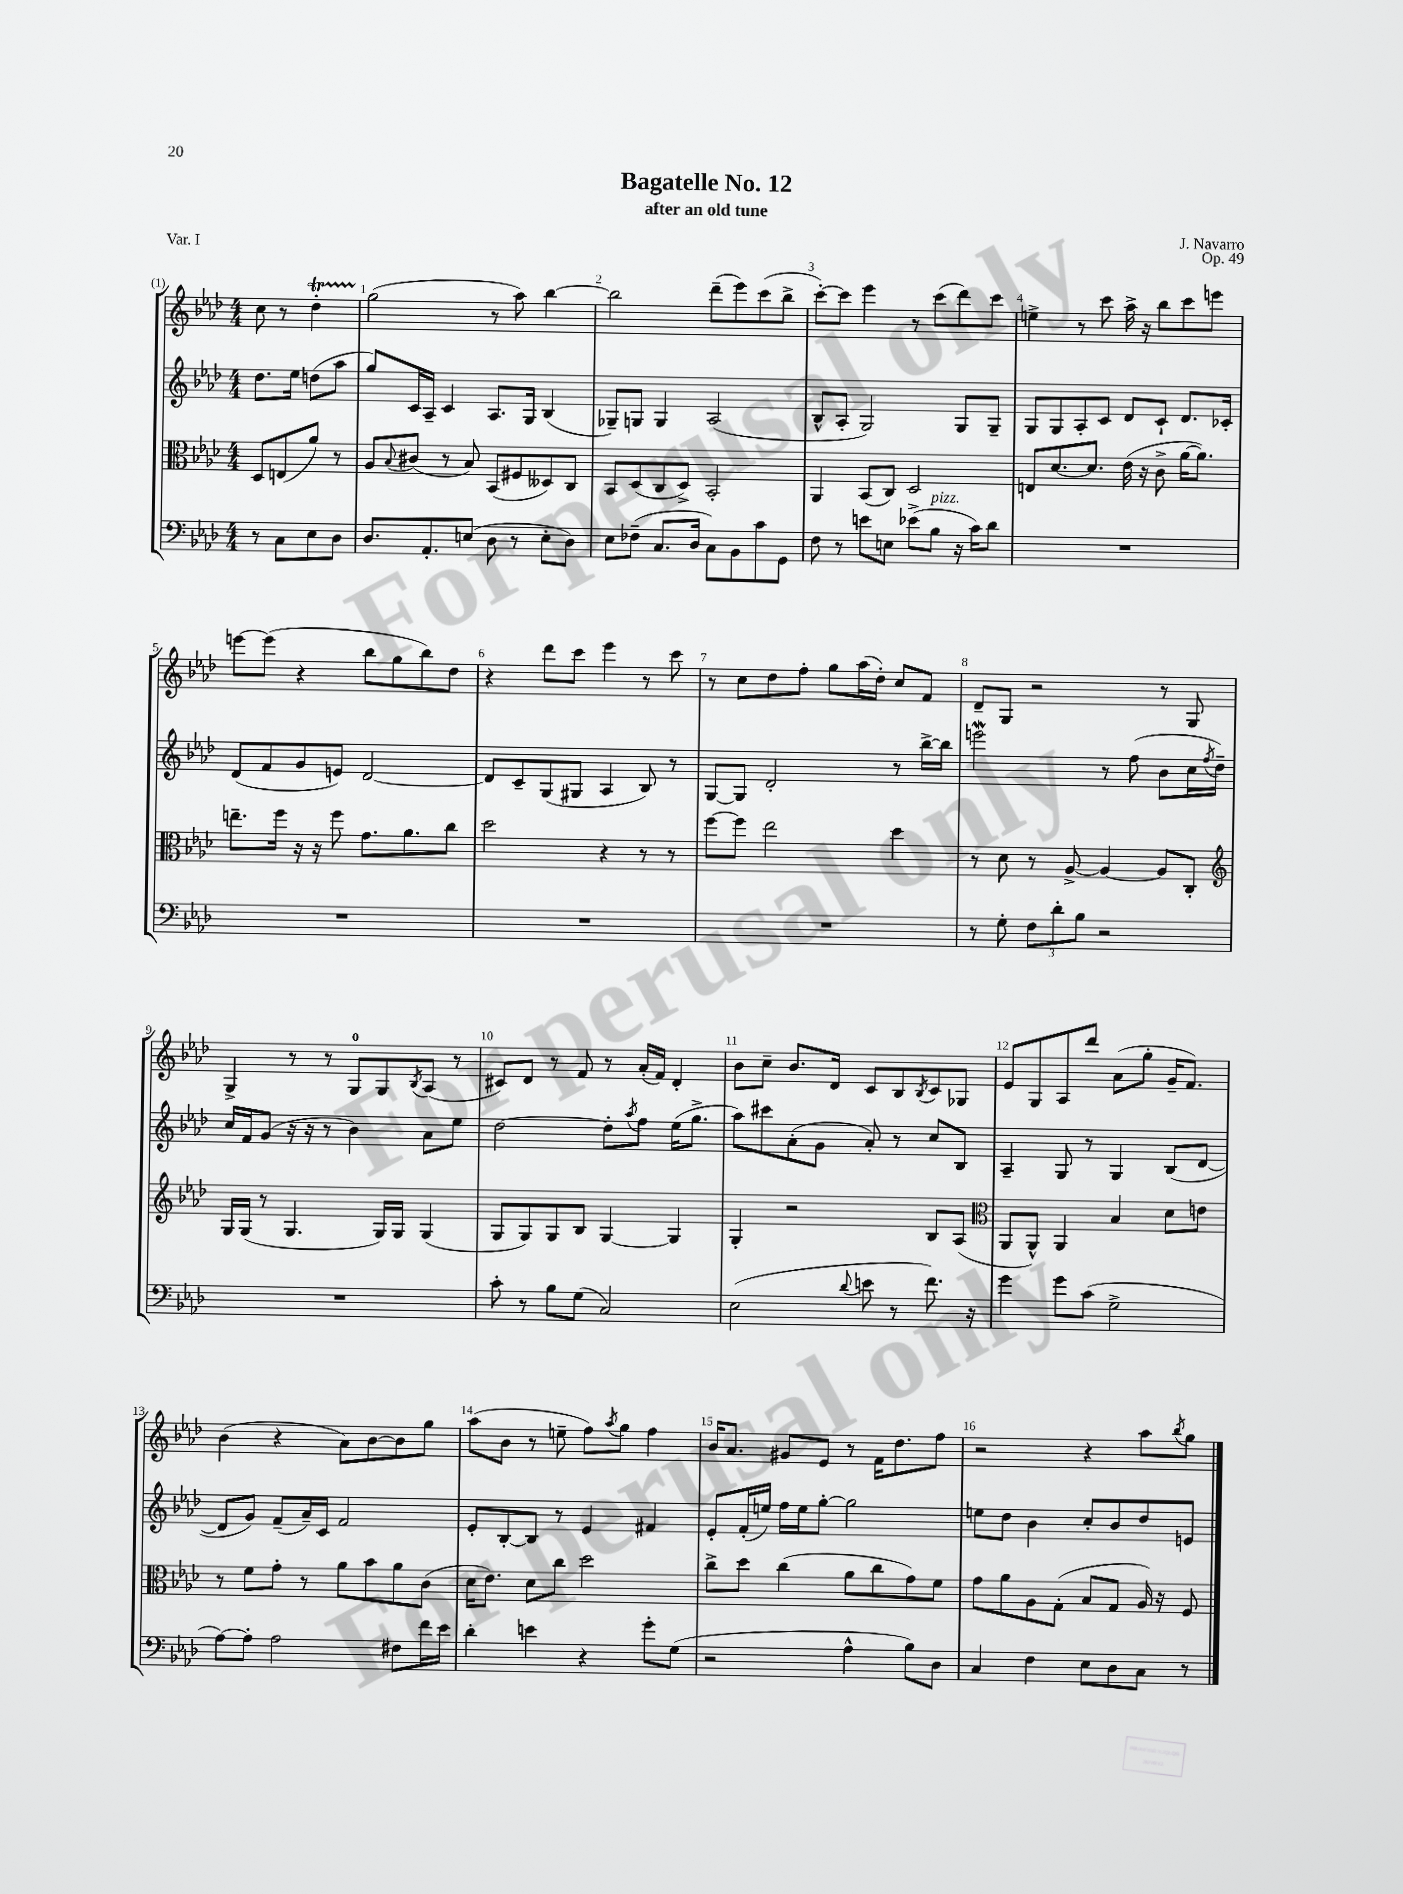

**kern	**kern	**kern	**kern
*part4	*part3	*part2	*part1
*staff4	*staff3	*staff2	*staff1
*clefF4	*clefC3	*clefG2	*clefG2
*k[b-e-a-d-]	*k[b-e-a-d-]	*k[b-e-a-d-]	*k[b-e-a-d-]
*M4/4	*M4/4	*M4/4	*M4/4
=	=	=	=
8r	8D-/L	8.dd-\L	8cc\
8C\L	(8En/	.	8r
.	.	16ee-\Jk	.
8E-\	8a-/J)	(8ddn\L	4dd-T'\
8D-\J	8r	8aa-\J	.
=1	=1	=1	=1
8.D-/L	8A-/L	8gg/L)	(2gg\
.	8qqB-/	.	.
.	(8c#X/J	16c/L	.
8.AA-'/	.	16A-~/JJ	.
.	8r	4c/	.
(8En/J	8B-/)	.	.
8D-\	(8BB-/L	8.A-/L	8r
8r	8F#X/	.	8aa-\)
.	.	16G/Jk	.
8E'\L	8D--X/)	(4B-/	[4bb-\
8D-\J)	8C/J	.	.
=2	=2	=2	=2
8E-\L	8BB-/L	8G-X~/L)	2bb-\]
(8F-X~\J	(8D-/	8Gn/J	.
8.C/L	8C/	4G/	.
.	8D-^/J)	.	.
16D-/Jk	.	.	.
8C\L)	2BB-'/	(2A-/	(8ddd-~\L
8BB-\	.	.	8eee-\)
8c\	.	.	(8ccc\
8GG\J	.	.	8bb-^\J
=3	=3	=3	=3
8F\	4AA-/	8B-^^/L	[8ccc'\L)
8r	.	8A-'/J	8ccc\J]
8en\L	(8BB-/L	2G/)	4eee-\
8En\J	8C/J)	.	.
(8e-X^\L	2D-/	.	8r
!LO:TX:a:i:t=pizz.	!	!	!
8B-\J	.	.	(8ccc\L
16r	.	8G/L	8ddd-\)
16c\KL)	.	.	.
8d-\J	.	8G~/J	8ccc\J
=4	=4	=4	=4
1r	8En/L	8G/L	4een^\
.	[8.d-/	8G/	.
.	.	8A-'/	8r
.	8.d-/J]	.	.
.	.	8c/J	8ccc\
.	(16e-\	8d-/L	16aa-^\
.	16r	.	16r
.	8c^\	8c`/J	8bb-\L
.	[16a-\KL	8.d-/L	8ccc\
.	8.a-\J])	.	.
.	.	.	8eeen\J
.	.	16c-X'/Jk	.
!!LO:LB:g=z
=5	=5	=5	=5
1r	8.een~\L	(8d-/L	[8eeen\L
.	.	8f/	(8eee\J]
.	16ff\Jk	.	.
.	16r	8g/	4r
.	16r	.	.
.	8ff\	8en/J)	.
.	8.g\L	[2d-/	8bb-\L
.	.	.	8gg\
.	8.a-\	.	.
.	.	.	8bb-\)
.	8cc\J	.	8dd-\J
=6	=6	=6	=6
1r	2dd-\	8d-/L]	4r
.	.	8c~/	.
.	.	(8G/	8ddd-\L
.	.	8G#X/J	8ccc\J
.	4r	4A-/	4eee-\
.	8r	8B-/)	8r
.	8r	8r	8ccc\
=7	=7	=7	=7
1r	[8ff\L	[8G/L	8r
.	8ff\J]	8G/J]	8cc\L
.	2ee-\	2d-'/	8dd-\
.	.	.	8ff'\J
.	.	.	8gg\L
.	.	.	(16aa-\L
.	.	.	16dd-'\JJ)
.	4dd-\	8r	8cc/L
.	.	[16bb-^\LL	8f/J
.	.	16bb-\JJ]	.
=8	=8	=8	=8
8r	8r	2eeenW\	8d-~/L
8G'\	8d-\	.	8G/J
12F\L	8r	.	2r
12d-'\	.	.	.
.	[8A-^/	.	.
12B-\J	.	.	.
2r	4A-/_	8r	.
.	.	(8ff\	.
.	8A-/L]	8b-\L	8r
.	8C'/J	16cc\L	8G/
.	.	8qff/	.
.	.	16dd-~\JJ)	.
!!LO:LB:g=z
=9	=9	=9	=9
*	*clefG2	*	*
1r	16G/LL	16cc/LL	4G^/
.	(16G/JJ	16f/J	.
.	8r	(8g/J	.
.	4.G/	16r	8r
.	.	16r	.
.	.	8r	8r
.	.	4b-\)	8G/L
.	16G/LL)	.	8G/
.	16G/JJ	.	.
.	.	.	8qB-/
.	(4G/	8a-\L	(8A-/J
.	.	8ee-\J	8r
=10	=10	=10	=10
8c'\	8G/L	[2dd-\	8c#X/L)
8r	8G/)	.	8d-/J
8B-\L	8G/	.	8r
(8G\J	8B-/J	.	8f/
2C/)	[4G/	8dd-'\L]	8r
.	.	8qaa-/	.
.	.	8ff\J	(16a-'/LL
.	.	.	16f/JJ)
.	4G/]	(16ee-\KL	4d-'/
.	.	8.gg^\J	.
=11	=11	=11	=11
(2E-\	4G'/	8aa-\L)	8b-\L
.	.	8ccc#X\	8cc~\J
.	2r	(8a-'\	8.b-/L
.	.	8g\J	.
.	.	.	16d-/Jk
8qqd-/	.	.	.
8en\	.	8a-'/)	8c/L
8r	.	8r	8B-/
.	.	.	8qB-/
8.f\)	8B-/L	8cc/L	8c/
.	(8A-/J	8B-/J	8G-X/J
16r	.	.	.
=12	=12	=12	=12
*	*clefC3	*	*
4g\	8AA-/L	4A-~/	8e-/L
.	8AA-^^/J)	.	8G/
8g\L	4AA-/	8G/	8A-/
(8c\J	.	8r	8ddd-/J
2G^\	4B-/	4G/	(8a-\L
.	.	.	8gg'\J
.	8d-\L	(8B-/L	16g~/KL
.	.	.	8.f/J)
.	8en\J	[8d-/J	.
!!LO:LB:g=z
=13	=13	=13	=13
[8A-\L)	8r	8d-/L]	(4b-\
8A-'\J]	8f\L	8g/J)	.
2A-\	8g'\J	(8f~/L	4r
.	8r	16a-~/L)	.
.	.	16c/JJ	.
.	8a-\L	2f/	8a-\L)
.	8b-\	.	[8b-\
8F#X\L	8a-\	.	8b-\]
16f\L	(8c\J	.	8gg\J
16e-\JJ	.	.	.
=14	=14	=14	=14
4d-'\	16d-\KL	8e-'/L	(8aa-\L
.	8.e-\J)	.	.
.	.	[8B-'/	8b-\J
4en\	8d-\L	8B-/J]	8r
.	8cc\J	8r	8een~\
4r	2dd-\	4e-/	8ff\L)
.	.	.	8qaa-/
.	.	.	8gg\J
8g'\L	.	4f#X/	4ff\
(8G\J	.	.	.
=15	=15	=15	=15
2r	8cc^\L	8e-'/L	16b-/KL
.	.	.	8.a-/J
.	8dd-\J	(16f'/L	.
.	.	16een/JJ)	.
.	(4cc\	16ff\LL	8g#X/L
.	.	16ee\J	.
.	.	[8gg'\J	8e-/J
4A-^^\	8a-\L	2gg\]	8r
.	8cc\	.	16f\KL
.	.	.	8.dd-\
8B-\L)	8g\)	.	.
8D-\J	8f\J	.	8ff\J
=16	=16	=16	=16
4C/	8g\L	8een\L	2r
.	8a-\	8dd-\J	.
4F\	8A-\	4b-\	.
.	(8G'\J	.	.
8E-\L	8B-/L	8cc'/L	4r
8D-\	8G/J	8b-/	.
8C\J	16A-/)	8dd-/	8aa-\L
.	16r	.	.
.	.	.	8qbb-/
8r	8F/	8en/J	8gg\J
==	==	==	==
*-	*-	*-	*-
